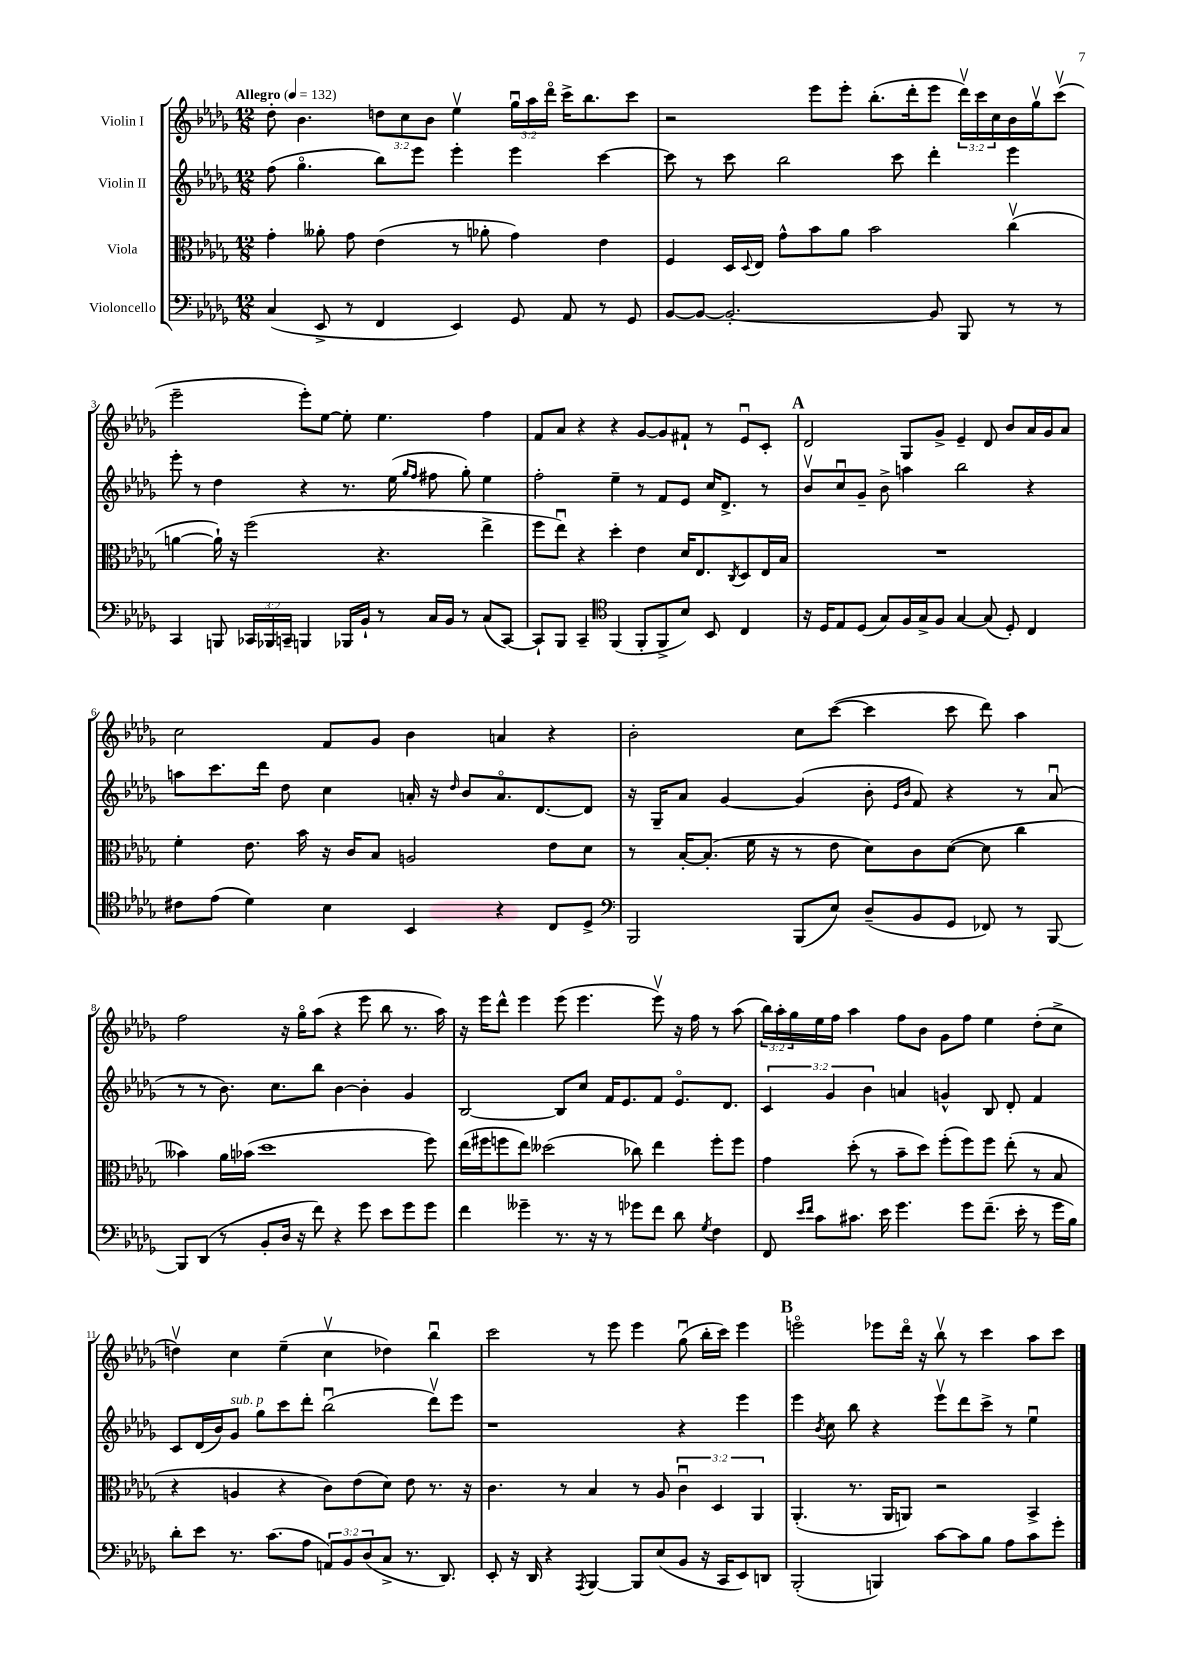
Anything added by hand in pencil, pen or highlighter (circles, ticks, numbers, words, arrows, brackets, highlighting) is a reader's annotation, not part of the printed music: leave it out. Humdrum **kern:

**kern	**kern	**kern	**kern
*staff4	*staff3	*staff2	*staff1
*clefF4	*clefC3	*clefG2	*clefG2
*k[b-e-a-d-g-]	*k[b-e-a-d-g-]	*k[b-e-a-d-g-]	*k[b-e-a-d-g-]
*M12/8	*M12/8	*M12/8	*M12/8
*MM132	*MM132	*MM132	*MM132
(4C	4g-'	(8ff	8dd-'
.	.	4.gg-o	4.b-
8EE-^	8a--'	.	.
8r	8g-	.	.
4FF	(4e-	8bb-)	12dd
.	.	.	12cc
.	.	8eee-	.
.	.	.	12b-
4EE-)	8r	4eee-'	4ee-v
.	8a-'	.	.
8GG-	4g-)	4eee-	24gg-u
.	.	.	24aa-
.	.	.	24ddd-o
8AA-	.	.	16ccc^
.	.	.	8.bb-
8r	4e-	[4ccc	.
8GG-	.	.	8ccc
=	=	=	=
[8BB-	4F	8ccc]	2r
8BB-_	.	8r	.
2.BB-'_	16D-	8ccc	.
.	8qqD-	.	.
.	16E-	.	.
.	8g-^^	2bb-	.
.	8b-	.	8eee-
.	8a-	.	8eee-'
.	2b-	.	(8.bb-'
.	.	8ccc	.
.	.	.	16ddd-'
8BB-]	.	4ddd-'	8eee-
8BBB-	.	.	24ddd-v)
.	.	.	24ccc
.	.	.	24cc
8r	(4ccv	4eee-	16b-
.	.	.	16gg-v
8r	.	.	(8cccv
=	=	=	=
4CC	[4a	8eee-'	2eee-~
.	.	8r	.
8BBB	16a`])	4dd-	.
.	16r	.	.
24CC-	(2ff	.	.
24BBB-	.	.	.
24CC~	.	.	.
4BBB	.	4r	8eee-')
.	.	.	[8ee-
16BBB-	.	8.r	8ee-']
16BB-`	.	.	.
8r	4.r	.	4.ee-
.	.	(16ee-	.
.	.	16qqgg-	.
.	.	16qqff	.
16C	.	8ff#	.
16BB-	.	.	.
8r	.	8gg-')	.
(8C	4ee-^	4ee-	4ff
[8CC)	.	.	.
=	=	=	=
8CC`]	8ff	2ff'	8f
8BBB-	8ee-u)	.	8a-
4CC~	4r	.	4r
*clefC4	*	*	*
(4FF	4dd-'	4ee-~	4r
8FF'	4e-	8r	[8g-
8FF^	.	8f	8g-]
8B-)	16d-	8e-	8f#`
.	8.E-	.	.
8BB-	.	16cc	8r
.	.	8.d-^	.
.	8qC	.	.
4C	8D-	.	8e-u
.	16E-	8r	8c'
.	16B-	.	.
=	=	=	=
16r	1.r	8b-v	2d-
16D-	.	.	.
8E-	.	8ccu	.
(8D-	.	8g-~	.
8G-)	.	8b-^	.
16F	.	4aa	8G-
16G-^	.	.	.
8F	.	.	8g-^
[4G-	.	2bb-	4e-~
(8G-]	.	.	8d-
8D-')	.	.	8b-
4C	.	4r	16a-
.	.	.	16g-
.	.	.	8a-
=	=	=	=
8c#	4f'	8aa	2cc
(8e-	.	8.ccc	.
4d-)	8.e-	.	.
.	.	16ddd-	.
.	.	8dd-	.
.	16b-	.	.
4B-	16r	4cc	8f
.	16c	.	.
.	8B-	.	8g-
4BB-	2A	16a'	4b-
.	.	16r	.
.	.	16qqdd-	.
.	.	8b-	.
4r	.	8.ao	4a
.	.	[8.d-	.
8C	8e-	.	4r
8D-^	8d-	8d-]	.
=	=	=	=
*clefF4	*	*	*
2BBB-	8r	16r	2b-'
.	.	16G-~	.
.	[16B-'	8a-	.
.	(8.B-']	.	.
.	.	[4g-	.
.	16f	.	.
.	16r	.	.
(8BBB-	8r	(4g-]	8cc
8E-)	8e-	.	([8ccc
(8D-~	8d-)	8b-'	4ccc]
.	.	16qqe-	.
.	.	16qqb-	.
8BB-	8c	8f)	.
8GG-	([8d-	4r	8ccc
8FF-)	8d-]	.	8ddd-)
8r	4cc	8r	4aa-
[8BBB-	.	(8a-u	.
=	=	=	=
8BBB-]	4b--)	8r	2ff
(8DD-	.	8r	.
8r	16a-	8.b-)	.
.	(16b-	.	.
8BB-'	1dd-	.	.
.	.	8.cc	.
16D-	.	.	16r
16r	.	.	16gg-o
8f)	.	8bb-	(8aa-
4r	.	[4b-	4r
8g-	.	4b-']	8eee-
8e-	.	.	8bb-
8g-	.	4g-	8.r
8g-	8ff)	.	.
.	.	.	16aa-)
=	=	=	=
4f	(16ee-	[2B-	16r
.	16ff#	.	16eee-
.	8ff	.	8ddd-^^
4g--~	8ee-)	.	4eee-
.	(2dd--	.	.
8.r	.	8B-]	(8eee-
.	.	8cc	4.eee-
16r	.	.	.
8r	.	16f	.
.	.	8.e-	.
8g-	8cc-)	.	.
8f	4ee-	8f	8eee-v)
8d-	.	8.e-o	16r
.	.	.	16ff
8qG-	.	.	.
4F	8ff'	.	8r
.	.	8.d-	.
.	8ff	.	(8aa-
=	=	=	=
8FF	4g-	6c	24bb-)
.	.	.	24aa-'
.	.	.	24gg-
16qqe-	.	.	.
16qqf	.	.	.
8c	.	.	16ee-
.	.	6g-	.
.	.	.	16ff
8.c#	(8dd-'	.	4aa-
.	.	6b-	.
.	8r	.	.
16e-	.	.	.
4.g-	8b-~	4a	8ff
.	8dd-)	.	8b-
.	(8ff'	4g^^	8g-
8g-	8ff)	.	8ff
(8.f~	8ff	8B-	4ee-
.	(8ee-'	8d-'	.
16e-'	.	.	.
8r	8r	4f	(8dd-'
16g-	8B-	.	8cc^
16B-)	.	.	.
=	=	=	=
8d-'	4r	8c	4ddv)
8e-	.	(16d-	.
.	.	16b-)	.
8.r	4A	8g-	4cc
.	.	8gg-	.
(8.c	.	.	.
.	4r	8ccc	(4ee-~
8A-	.	8ddd-'	.
12AA)	8c)	(2bb-u	4ccv
12BB-	.	.	.
.	(8e-	.	.
(12D-	.	.	.
8C^	8d-)	.	4dd-)
8.r	8e-	.	.
.	8.r	8ddd-v)	4bb-u
8.DD-)	.	.	.
.	.	8eee-	.
.	16r	.	.
=	=	=	=
8EE-'	4.c	1r	2ccc
16r	.	.	.
16DD-	.	.	.
4r	.	.	.
.	8r	.	.
8qAAA-	.	.	.
[4BBB-	4B-	.	8r
.	.	.	8eee-
8BBB-]	8r	.	4eee-
(8E-	8A-	.	.
8BB-	6cu	4r	(8gg-u
16r	.	.	16bb-'
.	6D-	.	.
16CC	.	.	16ccc)
8EE-)	.	4eee-	4eee-
.	6AA-	.	.
8DD	.	.	.
=	=	=	=
(2BBB-'	(4.AA-'	4eee-	2eeeo
.	.	8qb-	.
.	.	8cc	.
.	8.r	8bb-	.
4BBB)	.	4r	8eee-
.	16AA-	.	.
.	8AA)	.	16ddd-o
.	.	.	16r
[8c	2r	8eee-v	8bb-v
8c]	.	8ddd-	8r
8B-	.	8ccc^	4ccc
8A-	.	8r	.
8c	4BB-^	4ee-u	8aa-
8g-'	.	.	8ccc
==	==	==	==
*-	*-	*-	*-
